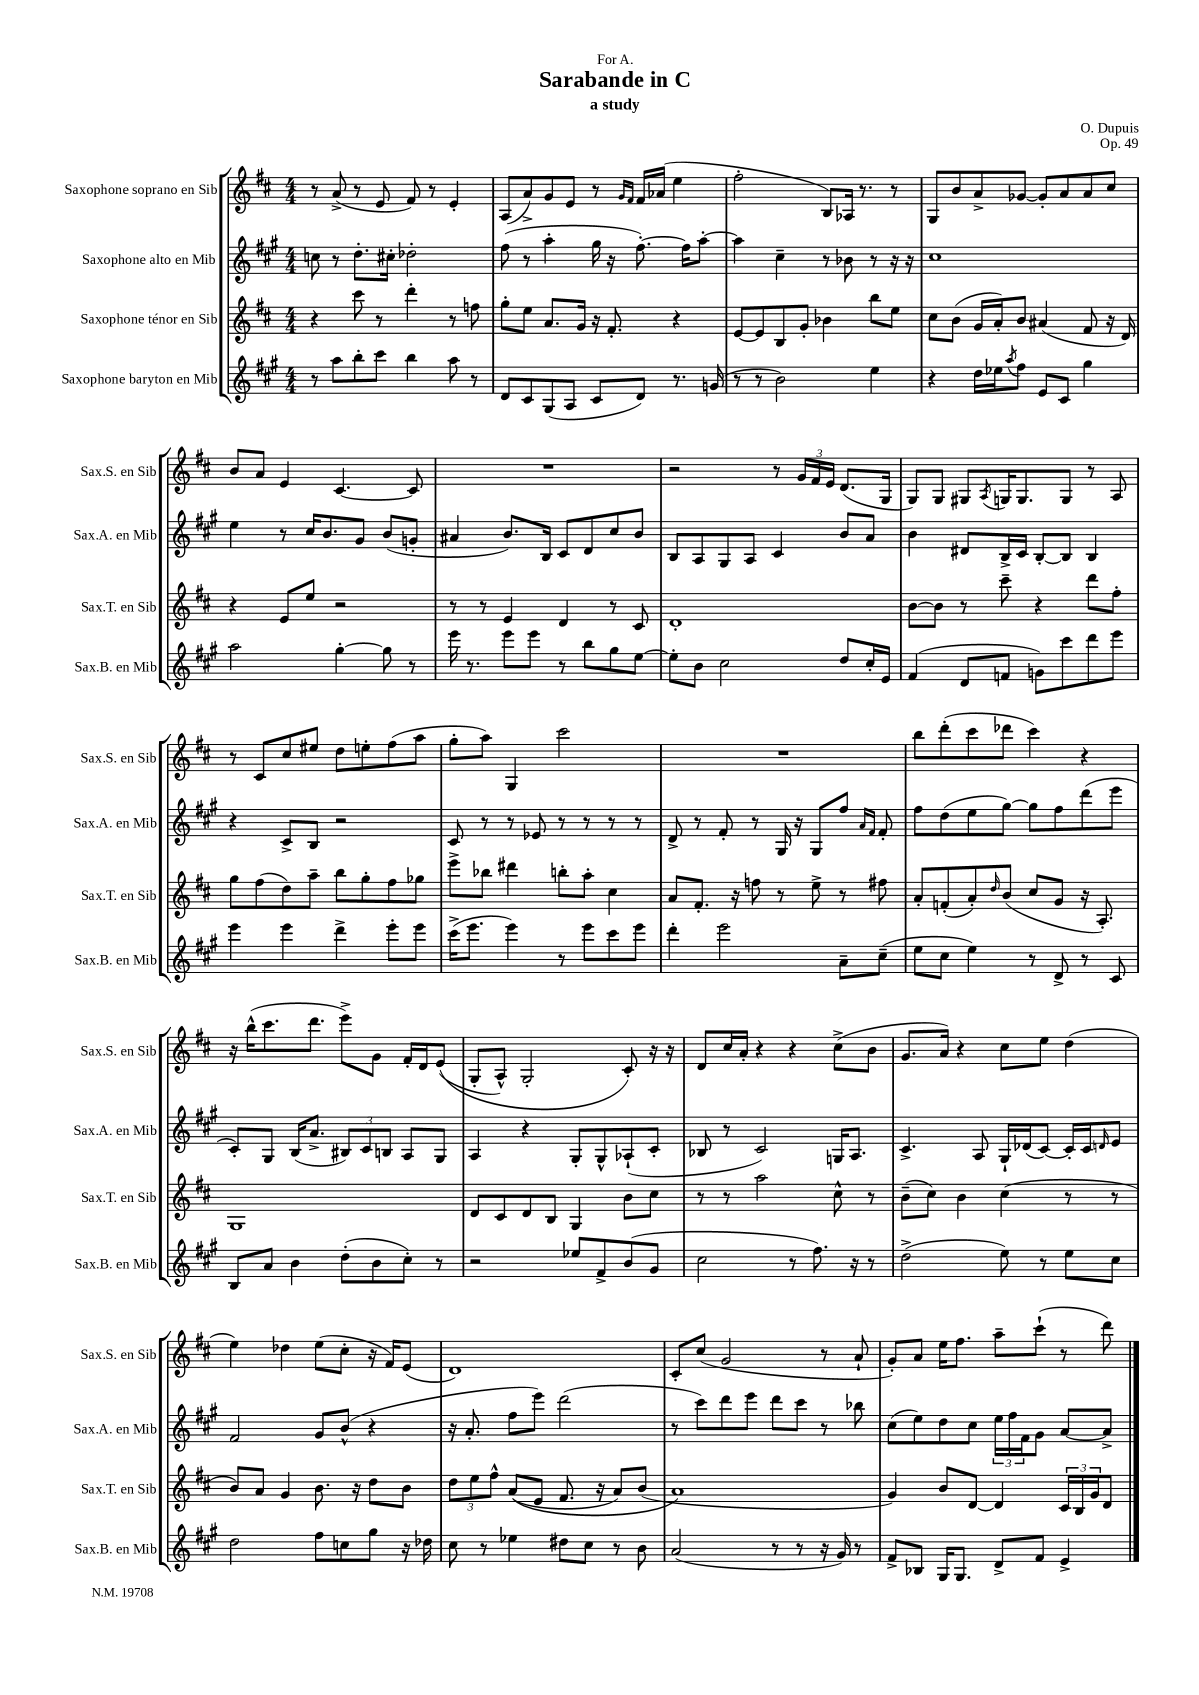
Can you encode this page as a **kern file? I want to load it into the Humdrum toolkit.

**kern	**kern	**kern	**kern
*part4	*part3	*part2	*part1
*staff4	*staff3	*staff2	*staff1
*I"Saxophone baryton en Mib	*I"Saxophone ténor en Sib	*I"Saxophone alto en Mib	*I"Saxophone soprano en Sib
*I'Sax.B. en Mib	*I'Sax.T. en Sib	*I'Sax.A. en Mib	*I'Sax.S. en Sib
*clefG2	*clefG2	*clefG2	*clefG2
*k[f#c#g#]	*k[f#c#]	*k[f#c#g#]	*k[f#c#]
*M4/4	*M4/4	*M4/4	*M4/4
=1	=1	=1	=1
8r	4r	8ccn\	8r
8aa\L	.	8r	(8a^/
8bb'\	8ccc#\	8.dd'\L	8r
8ccc#\J	8r	.	8e/
.	.	16cc#X'\Jk	.
4bb\	4ddd'\	2dd-X'\	8f#/)
.	.	.	8r
8aa\	8r	.	4e'/
8r	8ffn\	.	.
=2	=2	=2	=2
8d/L	8gg'\L	(8ff#\	(8A/L
8c#/	8ee\J	8r	8a^/)
(8G#/	8.a/L	4aa'\	8g/
8A/J	.	.	8e/J
.	16g/Jk	.	.
8c#/L	16r	16gg#\	8r
.	8.f#'/	16r	.
.	.	.	16qqg/LL
.	.	.	16qqf#/JJ
8d/J)	.	[8.ff#'\)	16f#/LL
.	.	.	(16a-X/JJ
8.r	4r	.	4ee\
.	.	16ff#\KL]	.
.	.	[8aa'\J	.
(16gn/	.	.	.
=3	=3	=3	=3
8r	[8e/L	4aa\]	2ff#'\
8r	8e/]	.	.
2b\)	8B/	4cc#~\	.
.	8g'/J	.	.
.	4b-X\	8r	8B/L)
.	.	8b-X\	16A-X/Jk
.	.	.	8.r
4ee\	8bb\L	8r	.
.	8ee\J	16r	8r
.	.	16r	.
=4	=4	=4	=4
4r	8cc#\L	1cc#	8G/L
.	(8b\J	.	8b/
16dd\LL	16g/LL	.	8a^/
16ee-X\J	16a'/J)	.	.
8qaa/	.	.	.
8ff#\J	8b/J	.	[8g-X/J
8e/L	(4a#X/	.	8g-'/L]
8c#/J	.	.	8a/
4gg#\	8f#/	.	8a/
.	16r	.	8cc#/J
.	16d/)	.	.
!!LO:LB:g=z
=5	=5	=5	=5
2aa\	4r	4ee\	8b/L
.	.	.	8a/J
.	8e/L	8r	4e/
.	8ee/J	16cc#/KL	.
.	.	8.b/	.
[4gg#'\	2r	.	[4.c#/
.	.	8g#/J	.
8gg#\]	.	(8b/L	.
8r	.	8gn'/J	8c#/]
=6	=6	=6	=6
16eee\	8r	4a#X/	1r
8.r	.	.	.
.	8r	.	.
8eee\L	4e/	8.b/L)	.
8eee\J	.	.	.
.	.	16B/Jk	.
8r	4d/	8c#/L	.
8bb\L	.	8d/	.
8gg#\	8r	8cc#/	.
[8ee\J	8c#/	8b/J	.
=7	=7	=7	=7
8ee'\L]	1d'	8B/L	2r
8b\J	.	8A/	.
2cc#\	.	8G#/	.
.	.	8A/J	.
.	.	4c#/	8r
.	.	.	24g/LL
.	.	.	24f#/
.	.	.	24e/JJ
8dd/L	.	8b/L	(8.d/L
16cc#'/L	.	8a/J	.
16e/JJ	.	.	16G/Jk
=8	=8	=8	=8
(4f#/	[8b\L	4b\	8G/L)
.	8b\J]	.	8G/J
8d/L	8r	8d#X/L	8G#X/L
.	.	.	8qA/
8fn/J	8ccc#~\	16B^/L	16Gn/K
.	.	16c#/JJ	8.G/
8gn\L)	4r	[8B'/L	.
8ccc#\	.	8B/J]	8G/J
8ddd\	8ddd\L	4B/	8r
8eee\J	8ff#'\J	.	8A/
!!LO:LB:g=z
=9	=9	=9	=9
4eee\	8gg\L	4r	8r
.	(8ff#\	.	8c#/L
4eee\	8dd\)	8c#^/L	8cc#/
.	8aa~\J	8B/J	8ee#X/J
4ddd^\	8bb\L	2r	8dd\L
.	8gg'\	.	8een'\
8eee'\L	8ff#\	.	(8ff#\
8eee\J	8gg-X\J	.	8aa\J
=10	=10	=10	=10
(16ccc#^\KL	8eee^\L	8c#/	8gg'\L
8.eee\J	.	.	.
.	8bb-X\J	8r	8aa\J)
4eee\)	4ddd#X\	8r	4G/
.	.	8e-X/	.
8r	8bbn'\L	8r	2ccc#\
8eee\L	8aa'\J	8r	.
8ccc#\	4cc#\	8r	.
8eee\J	.	8r	.
=11	=11	=11	=11
4ddd'\	8a/L	8d^/	1r
.	8.f#'/J	8r	.
2eee\	.	8f#'/	.
.	16r	.	.
.	8ffn\	8r	.
.	8r	16G#/	.
.	.	16r	.
.	8ee^\	8G#/L	.
8a~\L	8r	8ff#/J	.
.	.	16qqa/LL	.
.	.	16qqf#/JJ	.
(8cc#~\J	8ff#X\	8f#'/	.
=12	=12	=12	=12
8ee\L	8a'/L	8ff#\L	8bb\L
8cc#\J	(8fn'/	(8dd\	(8ddd'\
4ee\)	8a'/)	8ee\	8ccc#\
.	16qqdd/	.	.
.	(8b/J	[8gg#\J)	8ddd-X\J
8r	8cc#/L	8gg#\L]	4ccc#\)
8d^/	8g/J	8ff#\	.
8r	16r	(8ddd\	4r
.	8.A'/)	.	.
8c#/	.	8eee\J	.
!!LO:LB:g=z
=13	=13	=13	=13
8B/L	1G	8c#'/L)	16r
.	.	.	(16bb^^\KL
8a/J	.	8G#/J	8.ccc#\
4b\	.	(16B/KL	.
.	.	8.a^/J	8.ddd\J
(8dd'\L	.	12B#X/L)	8eee^\L)
.	.	12c#/	.
8b\	.	.	8g\J
.	.	12Bn/J	.
8cc#'\J)	.	8A/L	16f#'/LL
.	.	.	16d/J
8r	.	8G#/J	((8e/J
=14	=14	=14	=14
2r	8d/L	4A/	8G'/L
.	8c#/	.	8A^^/J)
.	8d/	4r	2G'/
.	8B/J	.	.
8ee-X/L	4G/	8G#'/L	.
8f#^/	.	8G#^^/	.
(8b/	8b\L	(8A-X`/	8c#'/)
8g#/J	8cc#\J	8c#'/J	16r
.	.	.	16r
=15	=15	=15	=15
2cc#\	8r	8B-X/	8d/L
.	8r	8r	16cc#/L
.	.	.	16a'/JJ
.	2aa\	2c#/)	4r
8r	.	.	4r
8.ff#\)	.	.	.
.	8cc#^^\	16Gn/KL	(8cc#^\L
16r	.	8.A/J	.
8r	8r	.	8b\J
=16	=16	=16	=16
(2dd^\	(8b~\L	4.c#^/	8.g/L
.	8cc#\J)	.	.
.	.	.	16a/Jk)
.	4b\	.	4r
.	.	8A/	.
8ee\)	(4cc#\	16G#`/LL	8cc#\L
.	.	(16d-X/J	.
8r	.	[8c#/J)	8ee\J
8ee\L	8r	16c#'/LL]	(4dd\
.	.	16c#/J	.
.	.	16qqdn/	.
8cc#\J	8r	8e/J	.
!!LO:LB:g=z
=17	=17	=17	=17
2dd\	8b/L)	2f#/	4ee\)
.	8a/J	.	.
.	4g/	.	4dd-X\
8ff#\L	8.b\	8g#/L	(8ee\L
8ccn\	.	(8b^^/J	8cc#'\J
.	16r	.	.
8gg#\J	8dd\L	4r	16r
.	.	.	16f#/KL)
16r	8b\J	.	(8e/J
16dd-X\	.	.	.
=18	=18	=18	=18
8cc#\	12dd\L	16r	1d)
.	.	8.a'/	.
.	12ee\	.	.
8r	.	.	.
.	12ff#^^\J	.	.
4ee-X\	((8a/L	8ff#\L	.
.	8e/J	8eee\J)	.
8dd#X\L	8.f#/	(2ddd\	.
8cc#\J	.	.	.
.	16r	.	.
8r	8a/L)	.	.
8b\	(8b/J	.	.
=19	=19	=19	=19
(2a/	1a)	8r	8c#'/L
.	.	8ccc#\L)	(8cc#/J
.	.	8ddd\	2g/
.	.	8eee\J	.
8r	.	8ddd\L	.
8r	.	8ccc#\J	.
16r	.	8r	8r
16g#/)	.	.	.
8r	.	8bb-X\	8a`/
=20	=20	=20	=20
8f#^/L	4g/)	(8cc#\L	8g'/L)
8B-X/J	.	8ee\)	8a/J
16G#/KL	8b/L	8dd\	16ee\KL
8.G#/J	.	.	8.ff#\J
.	[8d/J	8cc#\J	.
8d^/L	4d/]	24ee\LL	8aa~\L
.	.	24ff#\	.
.	.	24f#\J	.
8f#/J	.	8g#\J	(8ccc#`\J
4e^/	24c#/LL	[8a/L	8r
.	24B/	.	.
.	24g/J	.	.
.	8d/J	8a^/J]	8ddd\)
==	==	==	==
*-	*-	*-	*-
